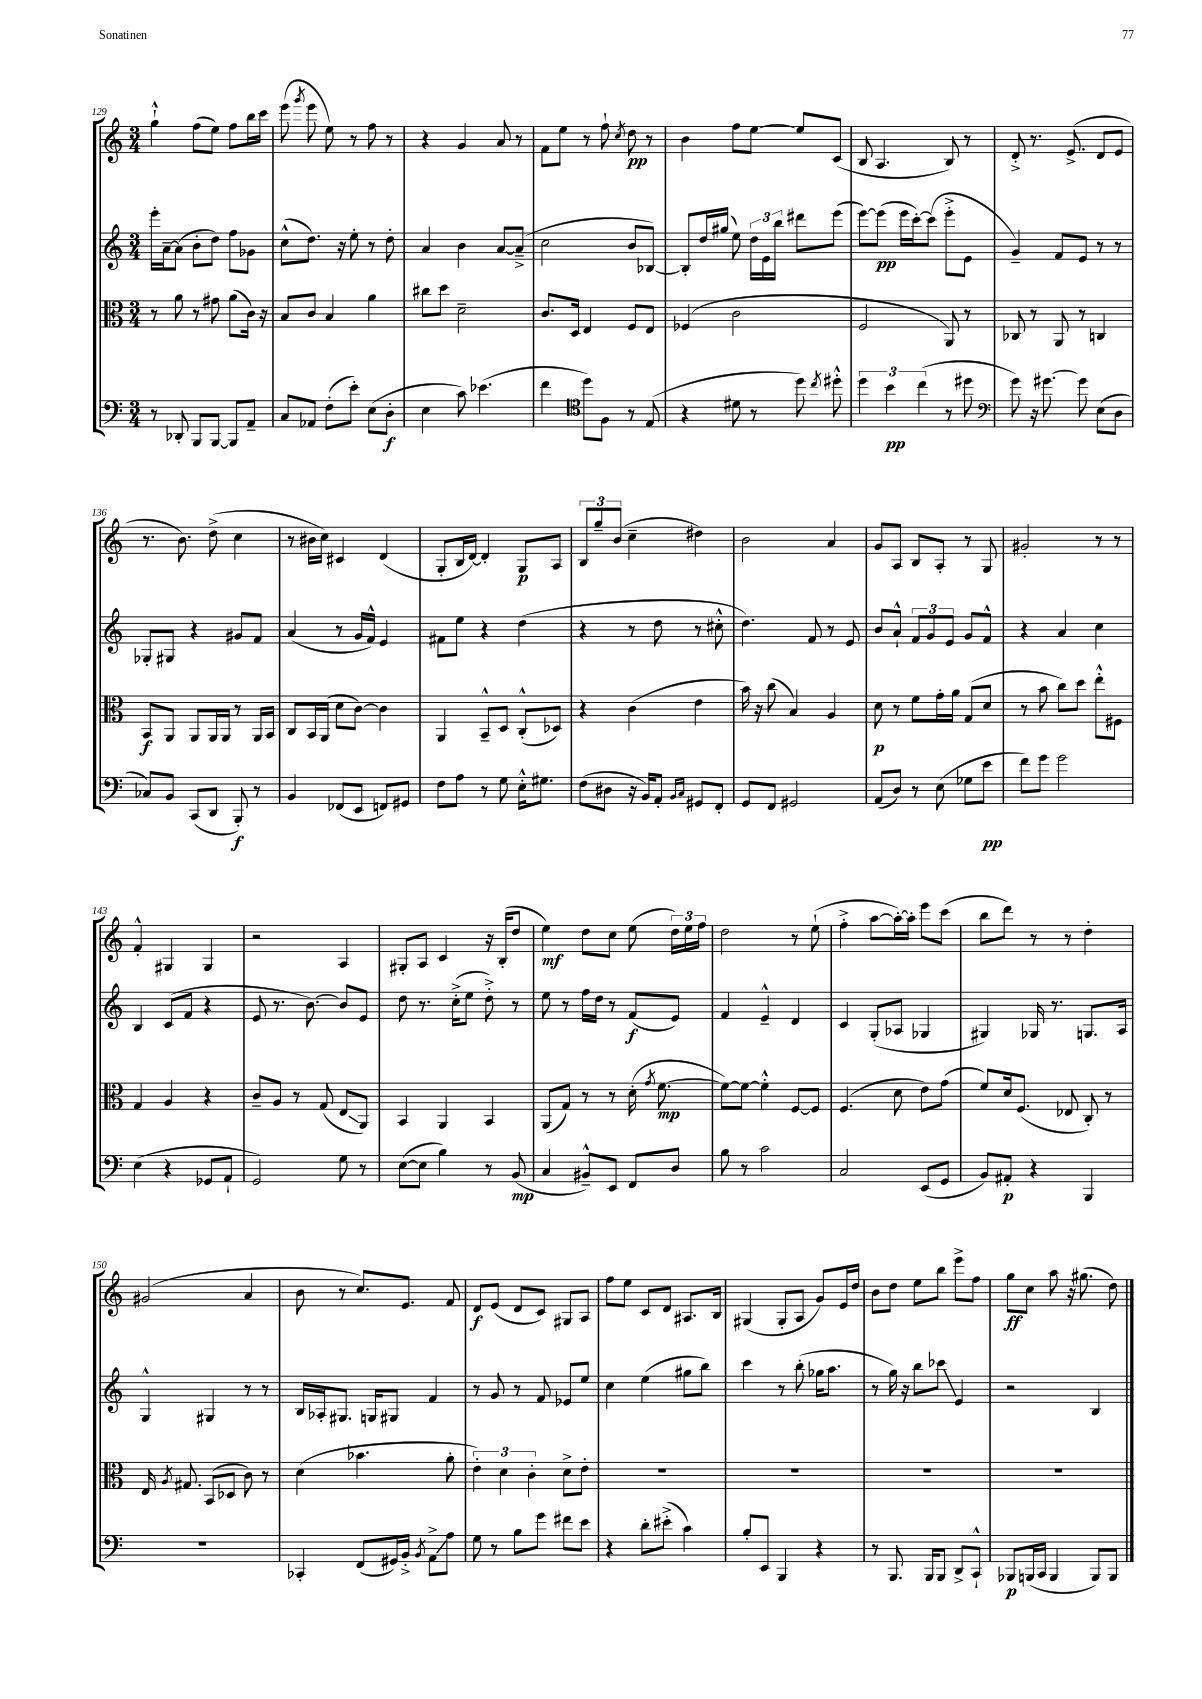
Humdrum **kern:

**kern	**kern	**kern	**kern
*staff4	*staff3	*staff2	*staff1
*clefF4	*clefC3	*clefG2	*clefG2
*k[]	*k[]	*k[]	*k[]
*M3/4	*M3/4	*M3/4	*M3/4
8r	8r	16eee'	4gg`^^
.	.	[16a~	.
8DD-'	8a	(8a]	.
8BBB	8r	8b'	(8ff
[8BBB	8g#	8dd)	8ee)
8BBB]	(8a	8ff	8ff
8AA~	16c)	8g-	16bb
.	16r	.	16ccc
=	=	=	=
8C	8B	(8cc^^	(8eee
.	.	.	8qggg
8AA-	8c	8.dd)	8eee
(8F'	4B	.	8ee)
.	.	16r	.
8e')	.	8ee'	8r
(8E	4a	8r	8ff
8D'	.	8dd'	8r
=	=	=	=
4E	8cc#	4a	4r
.	8dd	.	.
8c)	2d~	4b	4g
(4.e-	.	.	.
.	.	[8a	8a
.	.	(8a~^]	8r
=	=	=	=
4f	8.c	2cc	8f
.	.	.	8ee
.	16D	.	.
*clefC4	*	*	*
8dd)	4E	.	8r
8F	.	.	8ff`
.	.	.	8qcc
8r	8F	8b	8dd
(8E	8E	[8B-)	8r
=	=	=	=
4r	(4F-	8B-']	4b
.	.	16dd	.
.	.	(16gg#	.
8d#	2c	8ee)	8ff
8r	.	24dd	[8ee
.	.	24e	.
.	.	24bb	.
8dd)	.	8ddd#	8ee]
8qcc	.	.	.
8dd#'^^	.	(8eee	(8c
=	=	=	=
6dd	2F	[8eee)	8B
.	.	(8eee]	4.A
6b	.	.	.
.	.	16eee	.
.	.	[16ccc')	.
(6cc	.	.	.
.	.	(8ccc]	.
8r	8AA)	8eee'^	8B)
8dd#	8r	8e	8r
=	=	=	=
*clefF4	*	*	*
8g)	8C-	4g~)	8d'^
16r	8r	.	8.r
[8.g#	.	.	.
.	8AA	8f	.
.	.	.	(8.e^
8g#]	8r	8e	.
(8E	4C	8r	8d
8D	.	8r	8e
=	=	=	=
8C-)	8BB	8G-'	8.r
8BB	8AA	8G#	.
.	.	.	8.b)
(8CC	8AA	4r	.
8DD	16AA	.	(8dd^
.	16AA	.	.
8BBB')	8r	8g#	4cc
8r	16AA	8f	.
.	16BB	.	.
=	=	=	=
4BB	8C	(4a	8r
.	16BB	.	16b#
.	(16AA	.	16cc)
(8FF-	8d	8r	4c#
8EE	[8c)	16g	.
.	.	16f^^)	.
8FF)	4c]	4e	(4d
8GG#	.	.	.
=	=	=	=
8F	4AA	8f#	8G'
8A	.	8ee	16B
.	.	.	[16d)
8r	8BB~^^	4r	4d']
8G	8D	.	.
16E'^^	(8C'^^	(4dd	8G
8.G#	.	.	.
.	8D-)	.	8A
=	=	=	=
(8F	4r	4r	12B
.	.	.	12gg~
8D#	.	.	.
.	.	.	(12b
16r	(4c	8r	4cc~
16BB)	.	.	.
8AA'	.	8dd	.
16qqBB	.	.	.
16qqC	.	.	.
8GG#	4e	8r	4dd#)
8FF'	.	8cc#'^^	.
=	=	=	=
8GG	16b)	4.dd)	2b
.	16r	.	.
8FF	(8cc	.	.
2GG#	4B)	.	.
.	.	8f	.
.	4A	8r	4a
.	.	8e	.
=	=	=	=
(8AA	8d	8b	8g
8D)	8r	8a`^^	8A
8r	8f	12f	8B
.	.	12g	.
(8E	16g'	.	8A'
.	.	12e	.
.	16a	.	.
8G-	(8G	8g	8r
8e	8d	8f^^	8G
=	=	=	=
8f)	8r	4r	2g#'
8g	8b	.	.
2g	8cc)	4a	.
.	8dd	.	.
.	8ee'^^	4cc	8r
.	8F#	.	8r
=	=	=	=
(4E	4G	4B	4f'^^
4r	4A	(8c	4G#
.	.	8f	.
8GG-	4r	4r	4G#
8AA`	.	.	.
=	=	=	=
2GG)	8c~	8e	2r
.	8A	8.r	.
.	8r	.	.
.	.	[8.b)	.
.	(8G	.	.
8G	8E	8b]	4A
8r	8AA)	8e	.
=	=	=	=
([8E	4BB	8dd	8G#'
8E]	.	8.r	8A
4B)	4AA	.	4c
.	.	(16cc'^	.
.	.	8ee	.
8r	4BB	8dd'^)	16r
.	.	.	(16B'
(8BB	.	8r	8dd
=	=	=	=
4C	(8AA	8ee	4ee)
.	8G)	8r	.
8BB#~^^)	8r	16ff	8dd
.	.	16dd	.
8EE	8r	8r	8cc
8FF	(16d'	(8f	(8ee
.	8qg	.	.
.	[8.f	.	.
8D	.	8e)	24dd)
.	.	.	24ee
.	.	.	24ff
=	=	=	=
8B	8f_)	4f	2dd
8r	8f_	.	.
2c	4f'^^]	4e~^^	.
.	[8F	4d	8r
.	8F]	.	(8ee`
=	=	=	=
2C	(4.F	4c	4ff'^
.	.	(8G'	[8aa
.	8d	8A-	16aa'_)
.	.	.	16aa']
(8EE	8e)	4G-	8eee
8GG	(8g	.	(8ccc
=	=	=	=
8BB)	8f)	4G#)	8bb
8AA#'	16d	.	8ddd)
.	(8.F	.	.
4r	.	16G-	8r
.	.	8.r	.
.	8E-	.	8r
4BBB	8C')	8.G	4dd'
.	8r	.	.
.	.	16A	.
=	=	=	=
2.r	16E	4G^^	(2g#
.	8qA	.	.
.	8.G#	.	.
.	(8BB	4G#	.
.	8D-	.	.
.	8c)	8r	4a
.	8r	8r	.
=	=	=	=
4CC-'	(4d	16B	8b
.	.	16A-'	.
.	.	8.G#	8r
(8FF	4.b-	.	8.cc)
.	.	16G	.
16GG#)	.	8G#	.
16BB'^	.	.	8.e
8qBB	.	.	.
8AA^	.	4f	.
8A	8a'	.	8f
=	=	=	=
8G	6e')	8r	8d
8r	.	8g	(8e
.	6d	.	.
8B	.	8r	8d
.	6c'	.	.
8g	.	8f	8c)
8f#	8d^	8e-	8G#
8e	8e'	8ee	8A
=	=	=	=
4r	2.r	4cc	8ff
.	.	.	8ee
8d'	.	(4ee	8c
(8e#'^	.	.	8d
4c)	.	8gg#	8.A#
.	.	8bb)	.
.	.	.	16B
=	=	=	=
8B'	2.r	4ccc	(4G#
8EE	.	.	.
4BBB	.	8r	8G#'
.	.	(8bb'	8A
4r	.	16gg-	8g)
.	.	8.aa	.
.	.	.	16e
.	.	.	16dd
=	=	=	=
8r	2.r	8r	8b
8.BBB	.	16gg)	8dd
.	.	16r	.
.	.	8bb	8ee
16BBB	.	.	.
8BBB	.	8ccc-	8bb
8DD^	.	4e	8eee^
8CC`^^	.	.	8ff
=	=	=	=
8BBB-	2.r	2r	8gg
(16BBB	.	.	8cc
16CC	.	.	.
4BBB	.	.	8aa
.	.	.	16r
.	.	.	(8.gg#
8BBB)	.	4B	.
8BBB	.	.	8dd)
==	==	==	==
*-	*-	*-	*-
